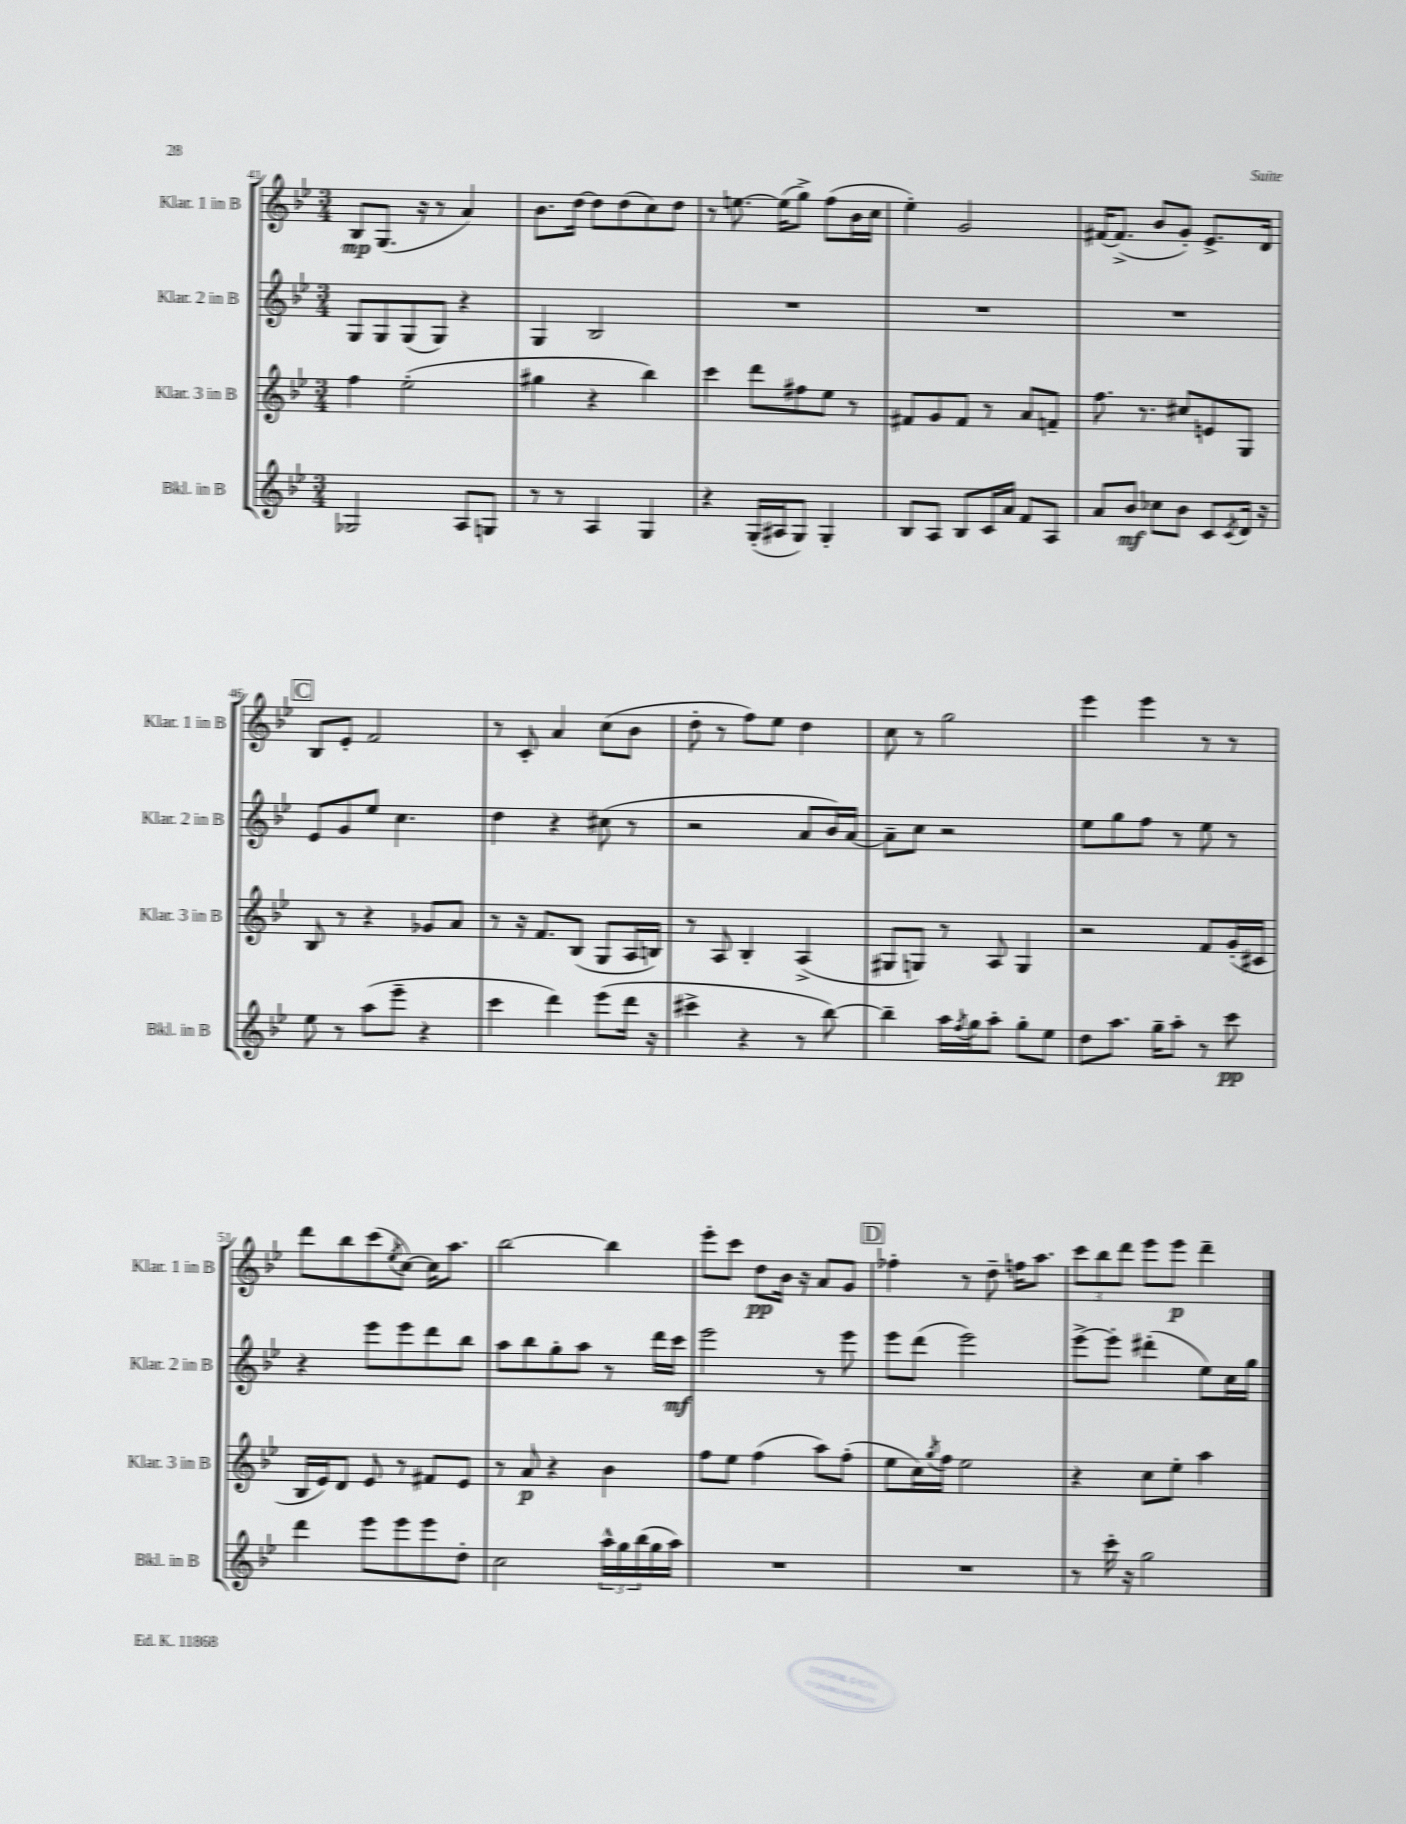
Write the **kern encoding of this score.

**kern	**kern	**kern	**kern
*staff4	*staff3	*staff2	*staff1
*clefG2	*clefG2	*clefG2	*clefG2
*k[b-e-]	*k[b-e-]	*k[b-e-]	*k[b-e-]
*M3/4	*M3/4	*M3/4	*M3/4
2G-	4ff	8G	8B-
.	.	8G	(8.G
.	(2ee-'	(8G	.
.	.	.	16r
.	.	8G)	8r
8A	.	4r	4a)
8G	.	.	.
=	=	=	=
8r	4gg#	4G	8.b-
8r	.	.	.
.	.	.	[16dd
4A	4r	2B-	8dd]
.	.	.	(8dd
4G	4bb-)	.	8cc)
.	.	.	8dd
=	=	=	=
4r	4ccc	2.r	8r
.	.	.	[8.ee
(16G'	8ddd	.	.
16A#	.	.	(16ee]
8G)	8ff#	.	8gg^)
4G'	8ee-	.	(8ff
.	8r	.	16b-
.	.	.	16cc
=	=	=	=
8B-	8f#	2.r	4ee-')
8A	8g	.	.
8B-	8f#	.	2g
16c	8r	.	.
16a	.	.	.
8f	8a	.	.
8A	8f~	.	.
=	=	=	=
8a	8.ff	2.r	[16f#
.	.	.	(8.f#^]
8b-	.	.	.
.	8.r	.	.
8cc-	.	.	8b-
8b-	8cc#	.	8g')
8c	8e	.	8.e-^
8qc	.	.	.
16d	8G	.	.
16r	.	.	16d
=	=	=	=
8ee-	8B-	8e-	8B-
8r	8r	8g	8e-'
(8aa	4r	8ee-	2f
8eee-~	.	4.cc	.
4r	8g-	.	.
.	8a	.	.
=	=	=	=
4ccc	8r	4dd	8r
.	16r	.	8c'
.	8.f	.	.
4ddd)	.	4r	4a
.	(8B-	.	.
(8eee-	8G	(8cc#	(8cc
16ddd	16A	8r	8b-
16r	16B)	.	.
=	=	=	=
4ccc#^	8r	2r	8dd'
.	8A	.	8r
4r	4B-'	.	8ff)
.	.	.	8ee-
8r	(4A^	8a	4dd
[8bb-)	.	16b-)	.
.	.	[16a	.
=	=	=	=
4bb-~]	8G#	8a~]	8cc
.	8G)	8cc	8r
16aa	8r	2r	2gg
8qff	.	.	.
16gg	.	.	.
8aa'	8A	.	.
8gg'	4G	.	.
8ee-	.	.	.
=	=	=	=
8dd	2r	8ee-	4eee-
8.aa	.	8gg	.
.	.	8ff	4eee-
16gg~	.	.	.
8aa'	.	8r	.
8r	8f	8ee-	8r
8ccc	(16g'	8r	8r
.	16c#	.	.
=	=	=	=
4ddd	16B-	4r	8ddd
.	16e-)	.	.
.	8d	.	8bb-
8eee-	8e-	8eee-	(8ccc
.	.	.	8qee-
8eee-	8r	8eee-	[8cc)
8eee-	8f#	8ddd	16cc]
.	.	.	8.aa
8dd'	8e-	8bb-	.
=	=	=	=
2cc	8r	8aa	[2bb-
.	8a	8bb-	.
.	4r	8gg'	.
.	.	8aa	.
24aa^^	4b-	8r	4bb-]
24gg	.	.	.
(24bb-	.	.	.
16gg	.	16ddd	.
16aa)	.	16ccc	.
=	=	=	=
2.r	8ff	2eee-	8eee-'
.	8ee-	.	8ccc
.	(4ff	.	8dd
.	.	.	16b-
.	.	.	16r
.	8aa)	8r	8a
.	(8ff'	8eee-	8g
=	=	=	=
2.r	8ee-	8eee-	4ff-'
.	16cc)	(8ddd	.
.	8qgg	.	.
.	16ff	.	.
.	2ee-	2eee-)	8r
.	.	.	8dd~
.	.	.	16ff
.	.	.	8.aa
=	=	=	=
8r	4r	[8eee-^	12ccc
.	.	.	12bb-
16ccc'	.	8eee-']	.
.	.	.	12ddd
16r	.	.	.
2gg	8cc	(4ddd#'	8eee-
.	8ee-'	.	8eee-
.	4aa	8ee-)	4ddd~
.	.	16cc	.
.	.	16gg	.
==	==	==	==
*-	*-	*-	*-
